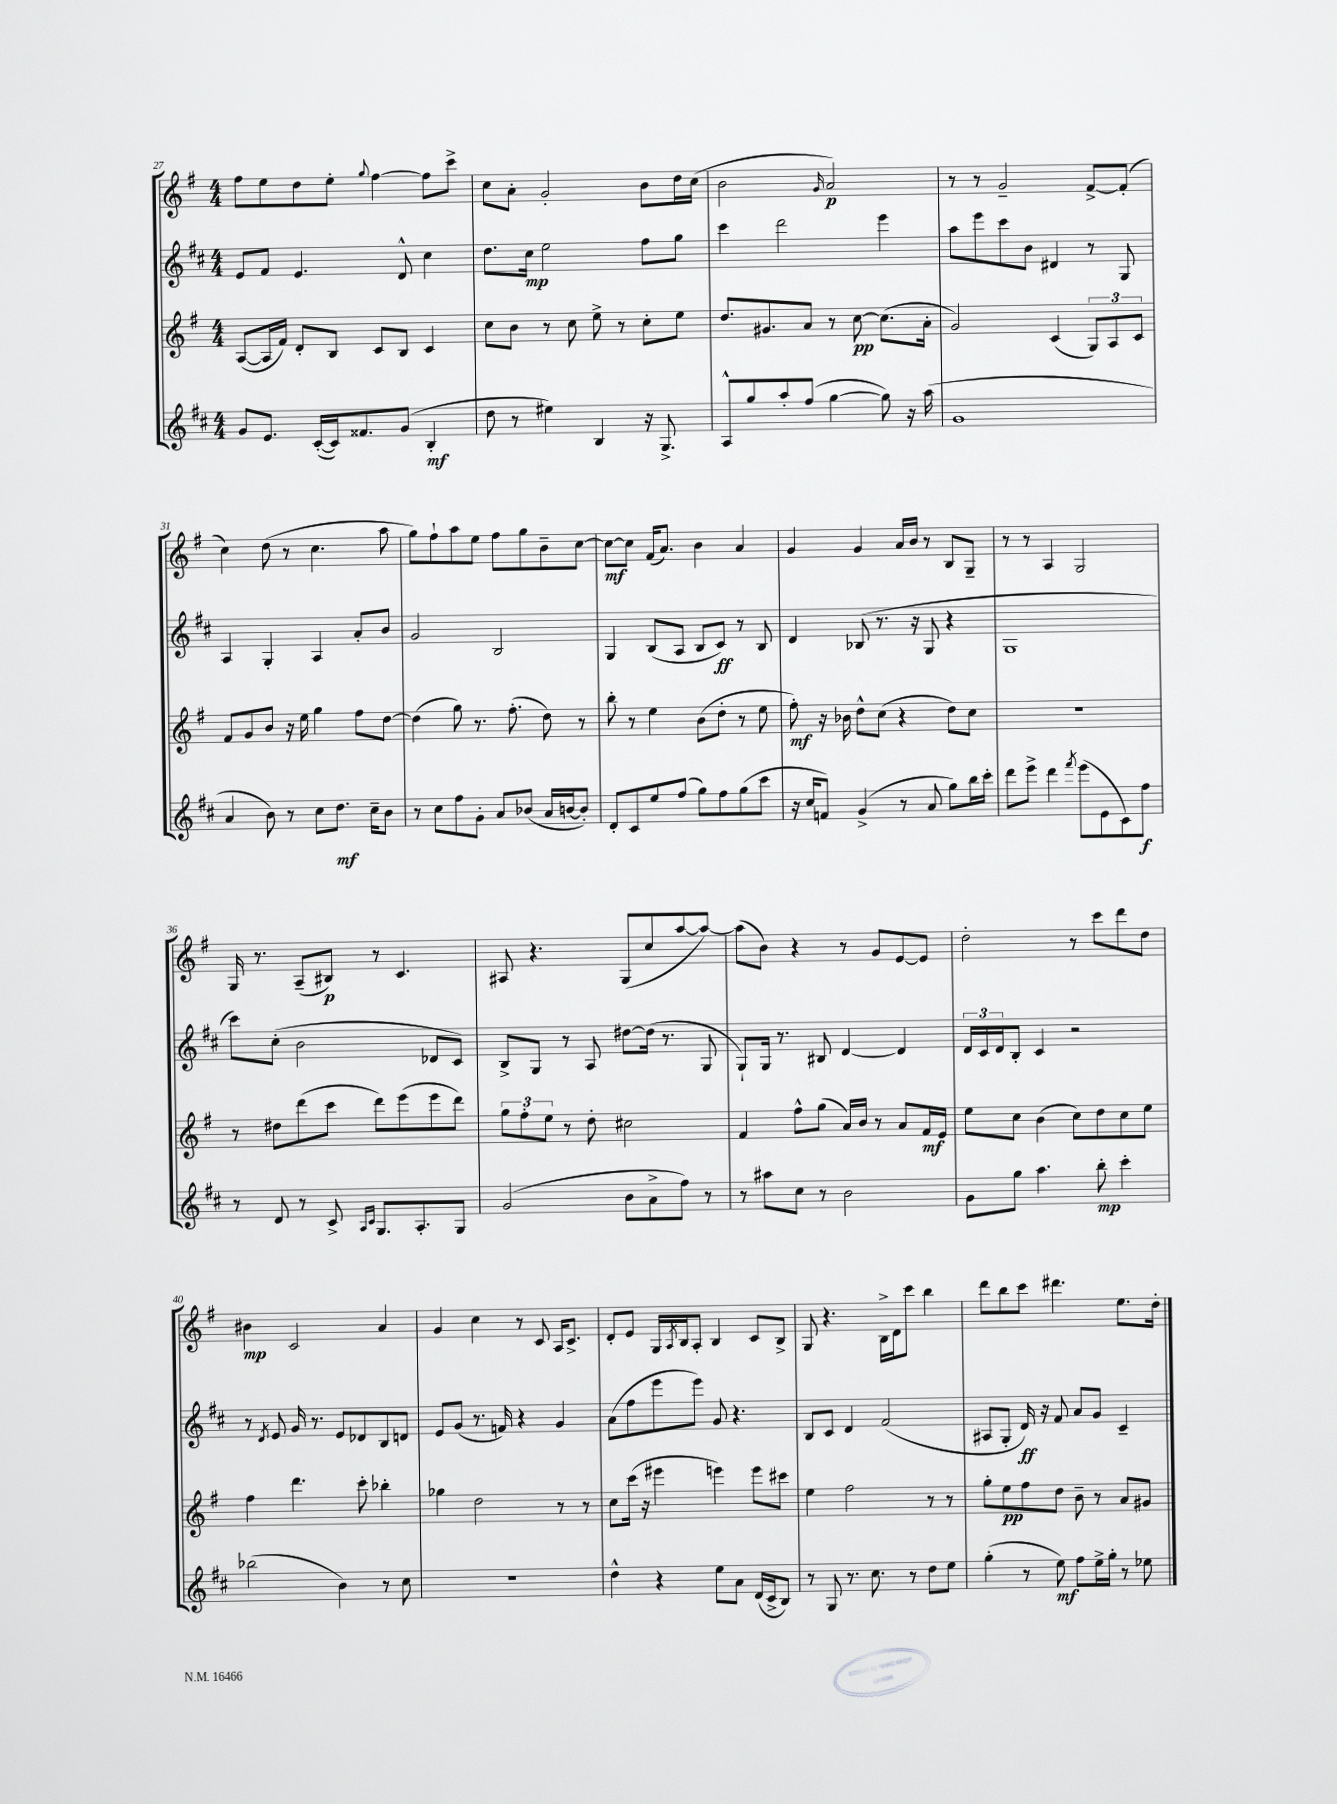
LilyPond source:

<<
\new StaffGroup <<
\new Staff = "s0" {
    \clef treble \key g \major \numericTimeSignature \time 4/4
    fis''8 e''8 d''8 e''8-. \appoggiatura { g''8 } fis''4~ fis''8 c'''8-> |
    c''8 a'8-. g'2-. b'8 d''16 c''16( |
    b'2 \grace { g'16 } a'2\p) |
    r8 r8 g'2-- fis'8~-> fis'8-.( |
    c''4) d''8( r8 c''4. a''8 |
    g''8) fis''8-! a''8 e''8 fis''8 g''8 b'8-- c''8~ |
    c''8~\mf c''8 fis'16( a'8.) b'4 a'4 |
    g'4 g'4 a'16 b'16 r8 b8 g8-- |
    r8 r8 a4 g2 |
    g16 r8. a8--( bis8\p) r8 c'4. |
    ais8 r4. g8( c''8 a''8~ a''8~) |
    a''8( b'8) r4 r8 g'8 e'8~ e'8 |
    d''2-. r8 c'''8 d'''8 d''8 |
    bis'4\mp c'2 a'4 |
    g'4 c''4 r8 c'8 a16 c'8.-> |
    d'8-. e'8 g16 \acciaccatura { a8 } b16 a8-. b4 c'8 b8-> |
    g8 r4. b16-> d'16 c'''8 b''4 |
    d'''8 b''8 c'''8 dis'''4. e''8. d''16-. \bar "|." |
}
\new Staff = "s1" {
    \clef treble \key d \major \numericTimeSignature \time 4/4
    e'8 fis'8 e'4. d'8-^ cis''4 |
    d''8. cis''16\mp e''2 fis''8 g''8 |
    cis'''4 d'''2 e'''4 |
    a''8 e'''8 cis'''8 b'8 dis'4 r8 g8 |
    a4 g4-. a4 a'8-. b'8 |
    g'2 b2 |
    g4 b8( a8 b8 cis'8\ff) r8 b8 |
    d'4 bes8( r8. r16 g8 r4 |
    g1 |
    cis'''8) cis''8-.( b'2 des'8 cis'8) |
    b8-> g8 r8 a8 dis''8~ dis''16( r8. g8 |
    g8-!) g16 r8. bis8 d'4~ d'4 |
    \tuplet 3/2 { d'16 cis'16 d'16 } b8-. cis'4 r2 |
    r8 \acciaccatura { d'8 } e'8 g'16 r8. e'8 des'8 b8 d'8 |
    e'8 g'8( r8. f'16) r4 g'4 |
    a'8( fis''8 e'''8 e'''8) g'8 r4. |
    b8 cis'8 d'4 fis'2( |
    ais8 g8-. d'16\ff) r16 fis'8 a'8 g'8 cis'4-- \bar "|." |
}
\new Staff = "s2" {
    \clef treble \key g \major \numericTimeSignature \time 4/4
    a8~( a16 fis'16) d'8-. b8 c'8 b8 c'4 |
    c''8 b'8 r8 c''8 e''8-> r8 c''8-. e''8 |
    d''8. gis'8. a'8 r8 c''8~\pp c''8.( a'16-. |
    g'2) c'4( \tuplet 3/2 { g8) a8 c'8 } |
    fis'8 g'8 b'8 r16 e''16 g''4 fis''8 d''8~ |
    d''4( g''8) r8. fis''8.-.( d''8) r8 |
    b''8-. r8 e''4 b'8( d''8-. r8 e''8 |
    fis''8-.\mf) r16 bes'16 d''8-^ c''8( r4 d''8) c''8 |
    R1 |
    r8 dis''8 d'''8( c'''8 d'''8) e'''8( e'''8 d'''8) |
    \tuplet 3/2 { g''8 fis''8-. e''8 } r8 d''8-. cis''2 |
    fis'4 fis''8-^ g''8( a'16) b'16 r8 a'8 fis'16\mf e'16 |
    e''8 c''8 b'4( c''8) d''8 c''8 e''8 |
    fis''4 d'''4. c'''8-. bes''4-. |
    ges''4 d''2 r8 r8 |
    c''8 c'''16( r16 eis'''4 e'''4) e'''8 cis'''8 |
    e''4 fis''2 r8 r8 |
    g''8-. e''8\pp fis''8 d''8 b'8-- r8 a'8 gis'8 \bar "|." |
}
\new Staff = "s3" {
    \clef treble \key d \major \numericTimeSignature \time 4/4
    g'8 e'8. cis'16~-.( cis'16) fisis'8. g'8( b4-.\mf |
    d''8 r8 eis''4) b4 r16 g8.-> |
    a8-^ g''8 a''8-. fis''8( g''4~ g''8) r16 a''16( |
    g'1 |
    a'4 b'8) r8 cis''8 d''8.\mf cis''16-- b'8 |
    r8 cis''8 fis''8 g'8-. a'8 bes'8( a'16 b'16~ b'8-.) |
    d'8-. cis'8 e''8 fis''8( g''8) fis''8 g''8( cis'''8 |
    r16 cis''16 f'8) g'4->( r8 a'8 g''8) b''16 cis'''16-. |
    d'''8 e'''8-> d'''4 \acciaccatura { fis'''8 } e'''8( e'8 cis'8) fis''8\f |
    r8 d'8 r8 cis'8-> \grace { a16 cis'16 } g8. a8.-. g8 |
    g'2( b'8 a'8-> fis''8) r8 |
    r8 ais''8 cis''8 r8 b'2 |
    g'8 g''8 a''4. b''8-.\mp cis'''4-. |
    bes''2( b'4) r8 cis''8 |
    R1 |
    d''4-^ r4 e''8 a'8 d'16( cis'16-> b8) |
    r8 g8 r8. cis''8. r8 d''8 e''8 |
    g''4-.( r8 e''8\mf) fis''8 e''16-> g''16-. r8 ees''8 \bar "|." |
}
>>
>>
\layout { \context { \Score currentBarNumber = #27 } }
